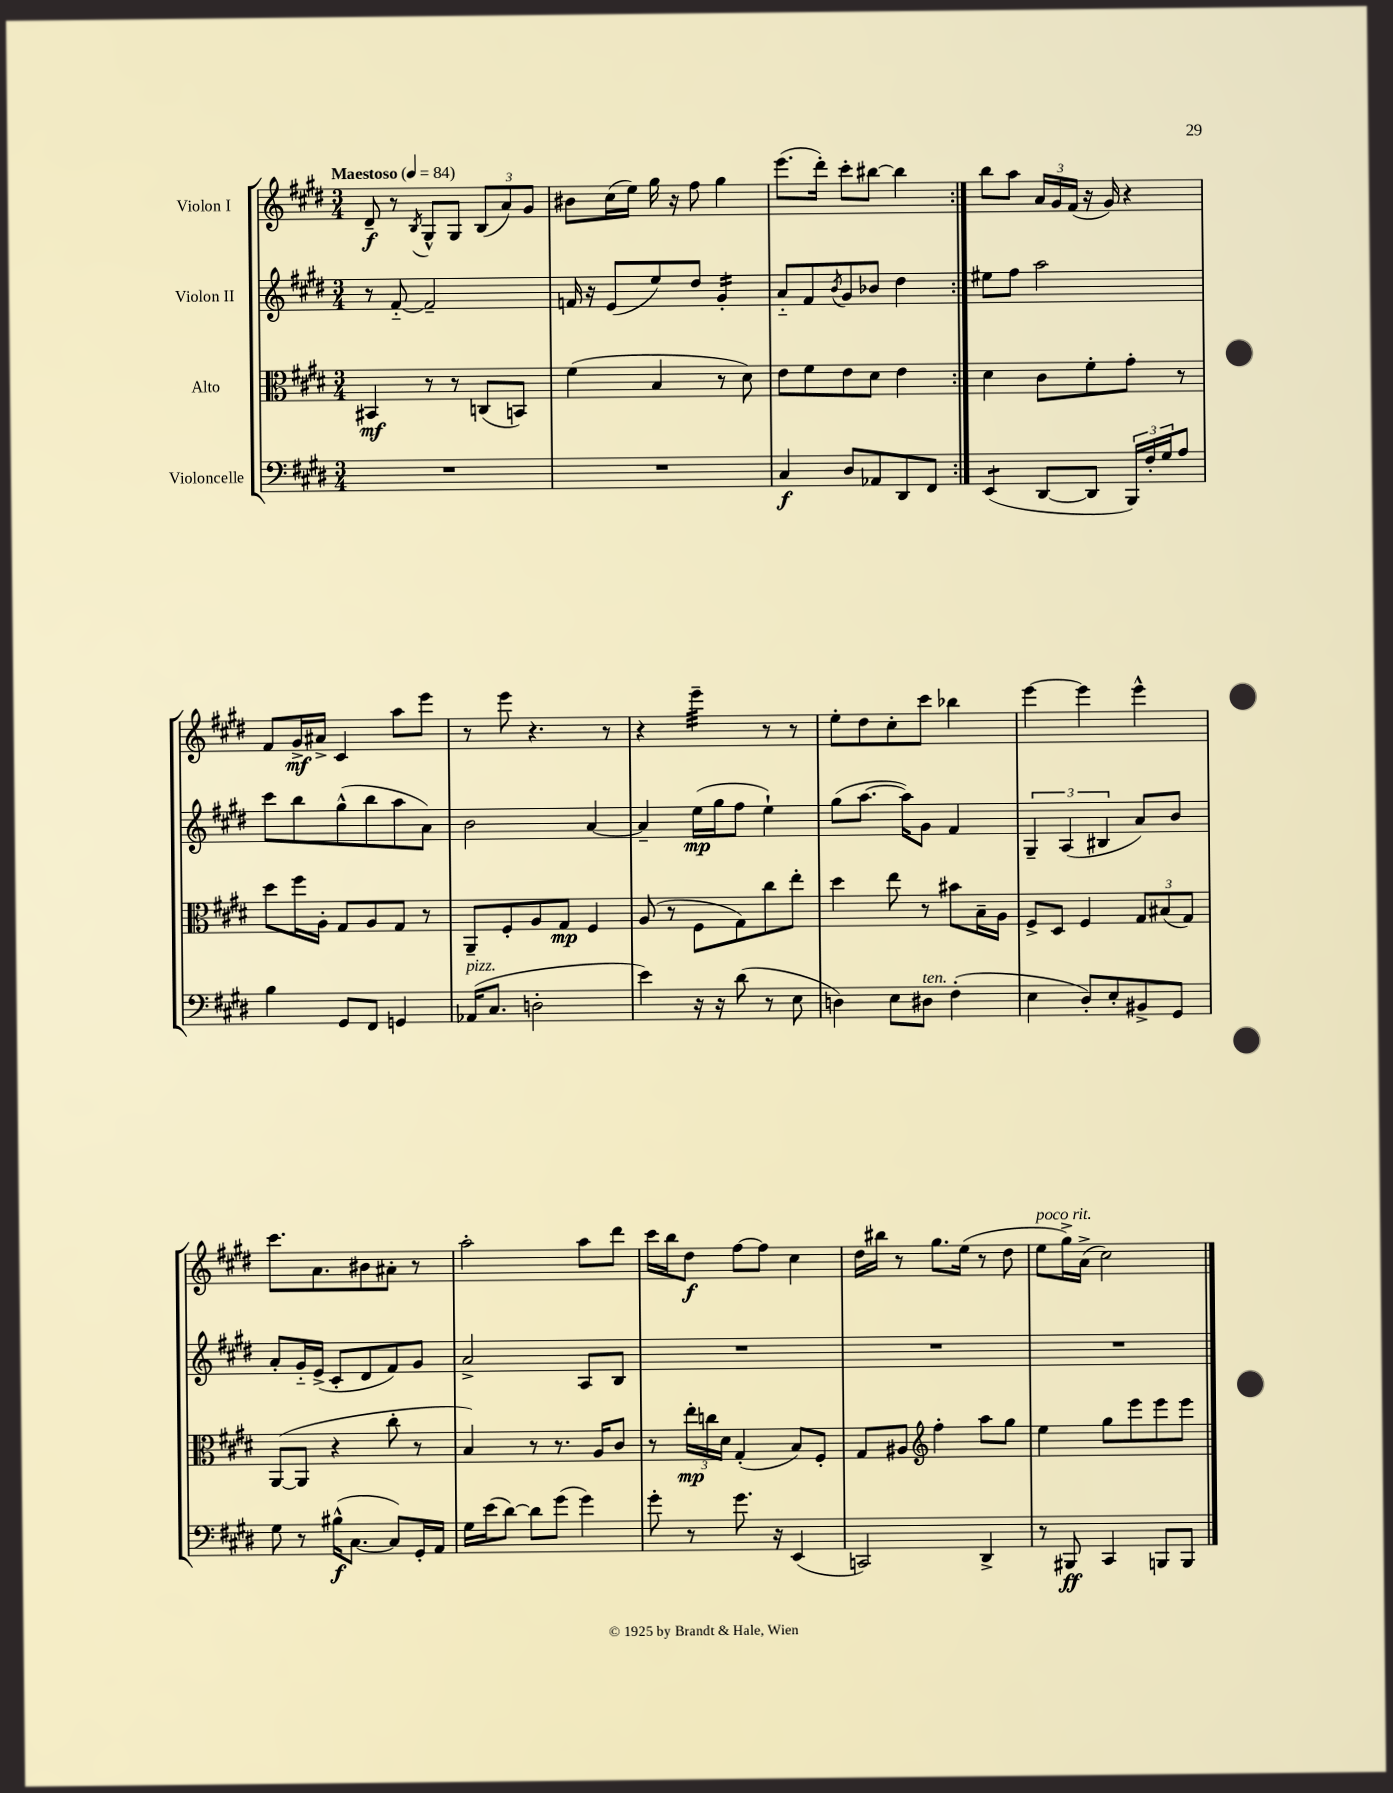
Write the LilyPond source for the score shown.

<<
\new StaffGroup <<
\new Staff = "s0" \with { instrumentName = "Violon I" } {
    \clef treble \key e \major \numericTimeSignature \time 3/4 \tempo "Maestoso" 4 = 84
    \repeat volta 2 { dis'8--\f r8 \acciaccatura { b8 } gis8-^ gis8 \tuplet 3/2 { b8( a'8) gis'8 } |
    bis'8 cis''16( e''16) gis''16 r16 fis''8 gis''4 |
    e'''8.( dis'''16-.) cis'''8-. bis''8~ bis''4 | }
    b''8 a''8 \tuplet 3/2 { a'16 gis'16 fis'16( } r16 gis'16) r4 |
    fis'8 gis'16->\mf ais'16-> cis'4 a''8 e'''8 |
    r8 e'''8 r4. r8 |
    r4 e'''4:32-- r8 r8 |
    e''8-. dis''8 cis''8-. cis'''8 bes''4 |
    e'''4~ e'''4 e'''4-^ |
    cis'''8. a'8. bis'8 ais'8-. r8 |
    a''2-. a''8 dis'''8 |
    cis'''16 b''16 dis''8\f fis''8~ fis''8 cis''4 |
    dis''16 bis''16 r8 gis''8. e''16( r8 dis''8 |
    e''8^\markup { \italic "poco rit." } gis''16->) a'16->( cis''2) \bar "|." |
}
\new Staff = "s1" \with { instrumentName = "Violon II" } {
    \clef treble \key e \major \numericTimeSignature \time 3/4
    \repeat volta 2 { r8 fis'8~-_ fis'2-- |
    f'16 r16 e'8( e''8) dis''8 gis'4:16-. |
    a'8-_ fis'8 \acciaccatura { b'8 } gis'8 bes'8 dis''4 | }
    eis''8 fis''8 a''2 |
    cis'''8 b''8 gis''8-^( b''8 a''8 a'8) |
    b'2 a'4~ |
    a'4-- e''16\mp( gis''16 fis''8 e''4-!) |
    gis''8( a''8.~ a''16) gis'8 fis'4 |
    \tuplet 3/2 { gis4-- a4( bis4 } a'8) b'8 |
    a'8-. gis'16-_ e'16->( cis'8-. dis'8 fis'8) gis'8 |
    a'2-> a8 b8 |
    R2. |
    R2. |
    R2. \bar "|." |
}
\new Staff = "s2" \with { instrumentName = "Alto" } {
    \clef alto \key e \major \numericTimeSignature \time 3/4
    \repeat volta 2 { bis,4\mf r8 r8 c8( b,8) |
    fis'4( b4 r8 dis'8) |
    e'8 fis'8 e'8 dis'8 e'4 | }
    dis'4 cis'8 fis'8-. gis'8-. r8 |
    dis''8 fis''16 a16-. gis8 a8 gis8 r8 |
    a,8-- fis8-. a8 gis8\mp fis4 |
    a8( r8 fis8 gis8) cis''8 e''8-. |
    dis''4 e''8 r8 bis'8 b16-- a16 |
    fis8-> dis8 fis4 \tuplet 3/2 { gis8 bis8( gis8) } |
    a,8~( a,8 r4 cis''8-. r8 |
    b4) r8 r8. a16 cis'8 |
    r8 \tuplet 3/2 { e''16-.\mp c''16 dis'16 } gis4-.( b8) fis8-. |
    gis8 ais8 \clef treble fis''4-. a''8 gis''8 |
    e''4 gis''8 e'''8 e'''8 e'''8 \bar "|." |
}
\new Staff = "s3" \with { instrumentName = "Violoncelle" } {
    \clef bass \key e \major \numericTimeSignature \time 3/4
    \repeat volta 2 { R2. |
    R2. |
    cis4\f dis8 aes,8 dis,8 fis,8 | }
    e,4:8( dis,8~ dis,8 \tuplet 3/2 { b,,16) fis16-. gis16 } a8 |
    b4 gis,8 fis,8 g,4 |
    aes,16^\markup { \italic "pizz." }( cis8. d2-. |
    e'4) r16 r16 dis'8( r8 e8 |
    d4) e8 dis8^\markup { \italic "ten." } fis4-.( |
    e4 dis8-.) e8-. bis,8-> gis,8 |
    gis8 r8 bis16-^\f( cis8.~ cis8) gis,16-. a,16 |
    gis16 e'16( dis'8~) dis'8 gis'8( gis'4) |
    gis'8-. r8 gis'8. r16 e,4( |
    c,2) dis,4-> |
    r8 bis,,8\ff cis,4 b,,8 b,,8 \bar "|." |
}
>>
>>
\layout { \context { \Score \remove "Bar_number_engraver" } }
